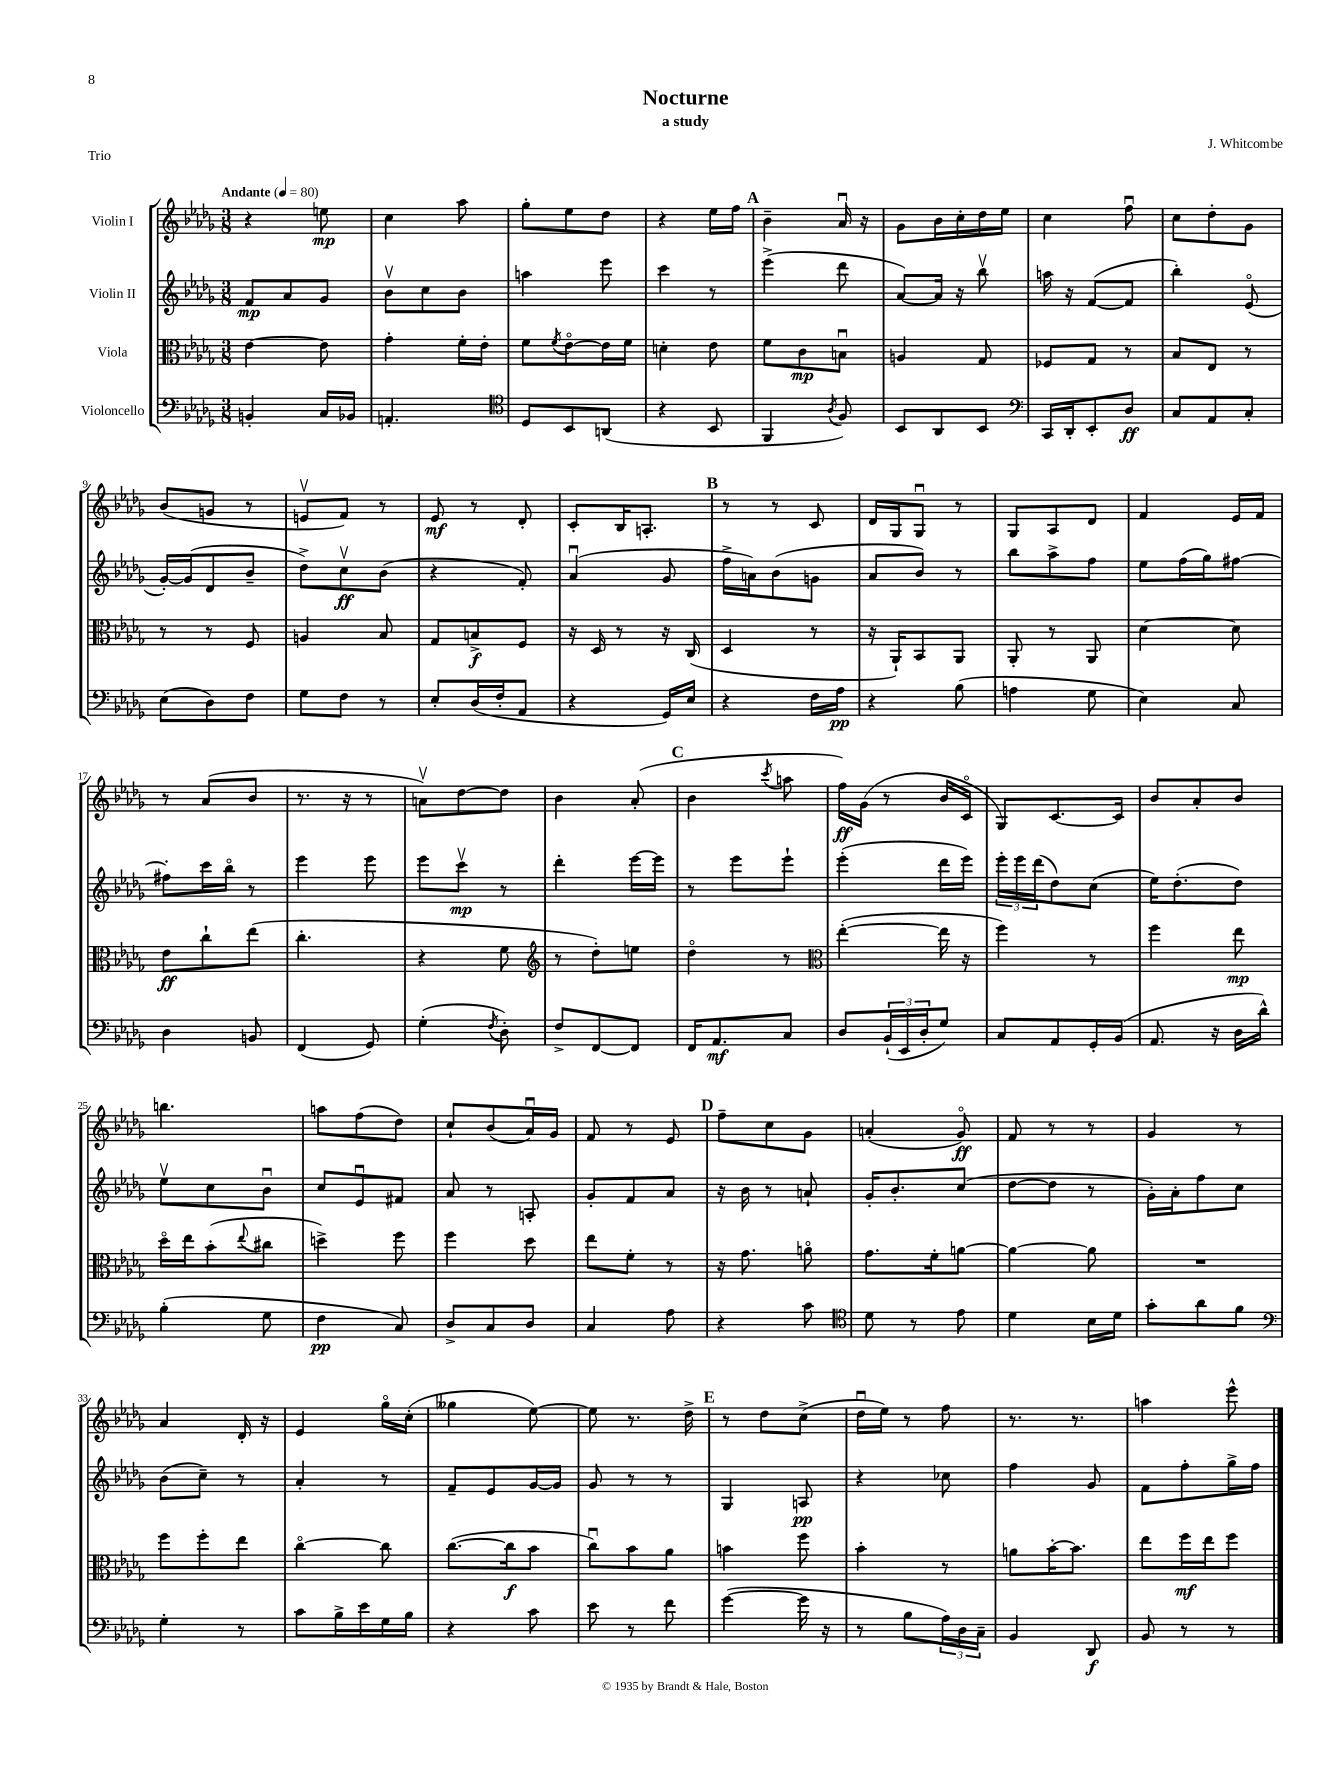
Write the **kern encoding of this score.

**kern	**dynam	**kern	**dynam	**kern	**dynam	**kern	**dynam
*part4	*part4	*part3	*part3	*part2	*part2	*part1	*part1
*staff4	*staff4	*staff3	*staff3	*staff2	*staff2	*staff1	*staff1
*I"Violoncello	*	*I"Viola	*	*I"Violin II	*	*I"Violin I	*
*clefF4	*	*clefC3	*	*clefG2	*	*clefG2	*
*k[b-e-a-d-g-]	*	*k[b-e-a-d-g-]	*	*k[b-e-a-d-g-]	*	*k[b-e-a-d-g-]	*
*M3/8	*	*M3/8	*	*M3/8	*	*M3/8	*
*MM80	*	*MM80	*	*MM80	*	*MM80	*
=1	=1	=1	=1	=1	=1	=1	=1
!	!	!	!	!	!	!LO:TX:a:B:t=Andante	!
4BBn'/	.	[4e-\	.	8f/L	mp	4r	.
.	.	.	.	8a-/	.	.	.
16C/LL	.	8e-\]	.	8g-/J	.	8een\	mp
16BB-X/JJ	.	.	.	.	.	.	.
=2	=2	=2	=2	=2	=2	=2	=2
4.AAn'/	.	4g-'\	.	8b-v\L	.	4cc\	.
.	.	.	.	8cc\	.	.	.
.	.	16f'\LL	.	8b-\J	.	8aa-\	.
.	.	16e-'\JJ	.	.	.	.	.
=3	=3	=3	=3	=3	=3	=3	=3
*clefC4	*	*	*	*	*	*	*
8D-/L	.	8f\L	.	4aan\	.	8gg-'\L	.
.	.	8qf/	.	.	.	.	.
8BB-/	.	[8e-\	.	.	.	8ee-\	.
(8AAn/J	.	16e-\L]	.	8eee-\	.	8dd-\J	.
.	.	16f\JJ	.	.	.	.	.
=4	=4	=4	=4	=4	=4	=4	=4
4r	.	4dn'\	.	4ccc\	.	4r	.
8BB-/	.	8e-\	.	8r	.	16ee-\LL	.
.	.	.	.	.	.	16ff\JJ	.
!!LO:REH:place=s1:t=A
=5	=5	=5	=5	=5	=5	=5	=5
4FF/	.	8f\L	.	(4eee-^\	.	4b-~\	.
.	.	8c\	mp	.	.	.	.
8qA-/	.	.	.	.	.	.	.
8F/)	.	8Bnu\J	.	8ddd-\	.	16a-u/	.
.	.	.	.	.	.	16r	.
=6	=6	=6	=6	=6	=6	=6	=6
8BB-/L	.	4An/	.	[8a-/L)	.	8g-\L	.
8AA-/	.	.	.	16a-/Jk]	.	16b-\L	.
.	.	.	.	16r	.	16cc'\	.
8BB-/J	.	8G-/	.	8bb-v\	.	16dd-\	.
.	.	.	.	.	.	16ee-\JJ	.
=7	=7	=7	=7	=7	=7	=7	=7
*clefF4	*	*	*	*	*	*	*
16CC/LL	.	8F-X/L	.	16aan\	.	4cc\	.
16DD-'/J	.	.	.	16r	.	.	.
8EE-'/	.	8G-/J	.	([8f/L	.	.	.
8D-/J	ff	8r	.	8f/J]	.	8ffu\	.
=8	=8	=8	=8	=8	=8	=8	=8
8C/L	.	8B-/L	.	4bb-'\)	.	8cc\L	.
8AA-/	.	8E-/J	.	.	.	8dd-'\	.
8C'/J	.	8r	.	(8e-/	.	8g-\J	.
!!LO:LB:g=z
=9	=9	=9	=9	=9	=9	=9	=9
(8E-\L	.	8r	.	[16g-'/LL)	.	(8b-/L	.
.	.	.	.	(16g-/J]	.	.	.
8D-\)	.	8r	.	8d-/	.	8gn/J	.
8F\J	.	8F/	.	8b-~/J	.	8r	.
=10	=10	=10	=10	=10	=10	=10	=10
8G-\L	.	4An/	.	8dd-^\L)	.	8env/L	.
8F\J	.	.	.	8ccv\	ff	8f/J)	.
8r	.	8B-/	.	(8b-\J	.	8r	.
=11	=11	=11	=11	=11	=11	=11	=11
8E-'/L	.	8G-/L	.	4r	.	8e-/	mf
(16D-/L	.	8Bn^/	f	.	.	8r	.
16F'/J	.	.	.	.	.	.	.
8AA-/J	.	8F/J	.	8f'/)	.	8d-'/	.
=12	=12	=12	=12	=12	=12	=12	=12
4r	.	16r	.	(4a-u/	.	8c'/L	.
.	.	16D-/	.	.	.	.	.
.	.	8r	.	.	.	16B-/K	.
.	.	.	.	.	.	8.An'/J	.
16GG-/LL)	.	16r	.	8g-/	.	.	.
16E-/JJ	.	(16C/	.	.	.	.	.
!!LO:REH:place=s1:t=B
=13	=13	=13	=13	=13	=13	=13	=13
4r	.	4D-/	.	16ff^\LL	.	8r	.
.	.	.	.	16an\J)	.	.	.
.	.	.	.	(8b-\	.	8r	.
16F\LL	.	8r	.	8gn\J	.	8c/	.
16A-\JJ	pp	.	.	.	.	.	.
=14	=14	=14	=14	=14	=14	=14	=14
4r	.	16r	.	8a-/L	.	16d-/LL	.
.	.	16AA-`/KL)	.	.	.	16G-/J	.
.	.	8BB-/	.	8b-/J)	.	8G-u/J	.
(8B-\	.	8AA-/J	.	8r	.	8r	.
=15	=15	=15	=15	=15	=15	=15	=15
4An\	.	8AA-'/	.	8bb-\L	.	8G-/L	.
.	.	8r	.	8aa-^\	.	8A-/	.
8G-\	.	8AA-/	.	8ff\J	.	8d-/J	.
=16	=16	=16	=16	=16	=16	=16	=16
4E-\)	.	[4d-\	.	8ee-\L	.	4f/	.
.	.	.	.	(16ff\L	.	.	.
.	.	.	.	16gg-\J)	.	.	.
8C/	.	8d-\]	.	[8ff#X\J	.	16e-/LL	.
.	.	.	.	.	.	16f/JJ	.
!!LO:LB:g=z
=17	=17	=17	=17	=17	=17	=17	=17
4D-\	.	8e-\L	ff	8ff#X'\L]	.	8r	.
.	.	8cc`\	.	16ccc\L	.	(8a-/L	.
.	.	.	.	16bb-\JJ	.	.	.
8BBn/	.	(8ee-\J	.	8r	.	8b-/J	.
=18	=18	=18	=18	=18	=18	=18	=18
(4FF/	.	4.cc'\	.	4eee-\	.	8.r	.
.	.	.	.	.	.	16r	.
8GG-/)	.	.	.	8eee-\	.	8r	.
=19	=19	=19	=19	=19	=19	=19	=19
(4G-'\	.	4r	.	8eee-\L	.	8anv\L)	.
.	.	.	.	8cccv\J	mp	[8dd-\	.
8qF/	.	.	.	.	.	.	.
8D-'\)	.	8f\	.	8r	.	8dd-\J]	.
=20	=20	=20	=20	=20	=20	=20	=20
*	*	*clefG2	*	*	*	*	*
8F^/L	.	8r	.	4ddd-'\	.	4b-\	.
[8FF/	.	8dd-'\L)	.	.	.	.	.
8FF/J]	.	8een\J	.	[16eee-\LL	.	(8a-'/	.
.	.	.	.	16eee-\JJ]	.	.	.
!!LO:REH:place=s1:t=C
=21	=21	=21	=21	=21	=21	=21	=21
16FF/KL	.	4dd-\	.	8r	.	4b-\	.
8.AA-/	mf	.	.	.	.	.	.
.	.	.	.	8eee-\L	.	.	.
.	.	.	.	.	.	8qccc/	.
8C/J	.	8r	.	8eee-`\J	.	8aan\	.
=22	=22	=22	=22	=22	=22	=22	=22
*	*	*clefC3	*	*	*	*	*
8D-/L	.	([4ee-'\	.	(4eee-'\	.	16ff\LL)	ff
.	.	.	.	.	.	(16g-\JJ	.
(24BB-`/L	.	.	.	.	.	8r	.
24EE-/	.	.	.	.	.	.	.
24D-'/J	.	.	.	.	.	.	.
8G-/J)	.	16ee-\]	.	16ddd-\LL	.	16b-/LL	.
.	.	16r	.	16eee-\JJ)	.	16c/JJ	.
=23	=23	=23	=23	=23	=23	=23	=23
8C/L	.	4ff\)	.	24eee-'\LL	.	8G-/L)	.
.	.	.	.	24eee-\	.	.	.
.	.	.	.	(24ddd-\J	.	.	.
8AA-/	.	.	.	8dd-\)	.	[8.c/	.
16GG-'/L	.	8r	.	(8cc\J	.	.	.
(16BB-/JJ	.	.	.	.	.	16c/Jk]	.
=24	=24	=24	=24	=24	=24	=24	=24
8.AA-/	.	4ff\	.	16ee-\KL)	.	8b-/L	.
.	.	.	.	(8.dd-'\	.	.	.
.	.	.	.	.	.	8a-'/	.
16r	.	.	.	.	.	.	.
16D-\LL	.	8ee-\	mp	8dd-\J)	.	8b-/J	.
16d-^^\JJ)	.	.	.	.	.	.	.
!!LO:LB:g=z
=25	=25	=25	=25	=25	=25	=25	=25
(4B-'\	.	16dd-\LL	.	8ee-v\L	.	4.bbn\	.
.	.	16ee-\J	.	.	.	.	.
.	.	(8b-'\	.	8cc\	.	.	.
.	.	8qqee-/	.	.	.	.	.
8G-\	.	8cc#X\J	.	8b-u\J	.	.	.
=26	=26	=26	=26	=26	=26	=26	=26
4F\	pp	4ddn^\)	.	8cc/L	.	8aan\L	.
.	.	.	.	8e-u/	.	(8ff\	.
8C/)	.	8ff\	.	8f#X/J	.	8dd-\J)	.
=27	=27	=27	=27	=27	=27	=27	=27
8D-^/L	.	4ff\	.	8a-/	.	8cc`/L	.
8C/	.	.	.	8r	.	(8b-/	.
8D-/J	.	8dd-\	.	8An'/	.	16a-u/L)	.
.	.	.	.	.	.	16g-/JJ	.
=28	=28	=28	=28	=28	=28	=28	=28
4C/	.	8ee-\L	.	8g-'/L	.	8f/	.
.	.	8f'\J	.	8f/	.	8r	.
8A-\	.	8r	.	8a-/J	.	8e-/	.
!!LO:REH:place=s1:t=D
=29	=29	=29	=29	=29	=29	=29	=29
4r	.	16r	.	16r	.	8ff~\L	.
.	.	8.g-\	.	16b-\	.	.	.
.	.	.	.	8r	.	8cc\	.
8c\	.	8an\	.	8an`/	.	8g-\J	.
=30	=30	=30	=30	=30	=30	=30	=30
*clefC4	*	*	*	*	*	*	*
8d-\	.	8.g-\L	.	16g-'/KL	.	(4an'/	.
.	.	.	.	8.b-'/	.	.	.
8r	.	.	.	.	.	.	.
.	.	16f'\k	.	.	.	.	.
8e-\	.	[8an\J	.	(8cc/J	.	8g-/)	ff
=31	=31	=31	=31	=31	=31	=31	=31
4d-\	.	4a\_	.	[8dd-\L	.	8f/	.
.	.	.	.	8dd-\J]	.	8r	.
16B-\LL	.	8a\]	.	8r	.	8r	.
16d-\JJ	.	.	.	.	.	.	.
=32	=32	=32	=32	=32	=32	=32	=32
8g-'\L	.	4.r	.	16g-'\LL)	.	4g-/	.
.	.	.	.	16a-'\J	.	.	.
8a-\	.	.	.	8ff\	.	.	.
8f\J	.	.	.	8cc\J	.	8r	.
!!LO:LB:g=z
=33	=33	=33	=33	=33	=33	=33	=33
*clefF4	*	*	*	*	*	*	*
4G-'\	.	8ff\L	.	(8b-\L	.	4a-/	.
.	.	8ff'\	.	8cc~\J)	.	.	.
8r	.	8ee-\J	.	8r	.	16d-'/	.
.	.	.	.	.	.	16r	.
=34	=34	=34	=34	=34	=34	=34	=34
8c\L	.	[4cc\	.	4a-'/	.	4e-/	.
16B-^\L	.	.	.	.	.	.	.
16e-\	.	.	.	.	.	.	.
16G-\	.	8cc\]	.	8r	.	16gg-\LL	.
16B-\JJ	.	.	.	.	.	(16cc'\JJ	.
=35	=35	=35	=35	=35	=35	=35	=35
4r	.	([8.cc\L	.	8f~/L	.	4gg--X\	.
.	.	.	.	8e-/	.	.	.
.	.	16cc\k]	f	.	.	.	.
8c\	.	8b-\J	.	[16g-/L	.	[8ee-\)	.
.	.	.	.	16g-/JJ]	.	.	.
=36	=36	=36	=36	=36	=36	=36	=36
8e-\	.	8ccu\L)	.	8g-/	.	8ee-\]	.
8r	.	8b-\	.	8r	.	8.r	.
8f\	.	8a-\J	.	8r	.	.	.
.	.	.	.	.	.	16dd-^\	.
!!LO:REH:place=s1:t=E
=37	=37	=37	=37	=37	=37	=37	=37
([4g-\	.	4bn\	.	4G-/	.	8r	.
.	.	.	.	.	.	8dd-\L	.
16g-\]	.	8ff\	.	8An/	pp	(8cc^\J	.
16r	.	.	.	.	.	.	.
=38	=38	=38	=38	=38	=38	=38	=38
8r	.	4b-'\	.	4r	.	16dd-u\LL	.
.	.	.	.	.	.	16ee-\JJ)	.
8B-\L	.	.	.	.	.	8r	.
24A-\L)	.	8r	.	8cc-X\	.	8ff\	.
24D-\	.	.	.	.	.	.	.
24C~\JJ	.	.	.	.	.	.	.
=39	=39	=39	=39	=39	=39	=39	=39
4BB-/	.	8an\L	.	4ff\	.	8.r	.
.	.	[16b-'\K	.	.	.	.	.
.	.	8.b-\J]	.	.	.	8.r	.
8DD-/	f	.	.	8g-/	.	.	.
=40	=40	=40	=40	=40	=40	=40	=40
8BB-/	.	8ee-\L	.	8f\L	.	4aan\	.
8r	.	16ff\L	mf	8ff'\	.	.	.
.	.	16ee-\J	.	.	.	.	.
8r	.	8ff\J	.	16gg-^\L	.	8eee-^^\	.
.	.	.	.	16ff\JJ	.	.	.
==	==	==	==	==	==	==	==
*-	*-	*-	*-	*-	*-	*-	*-
